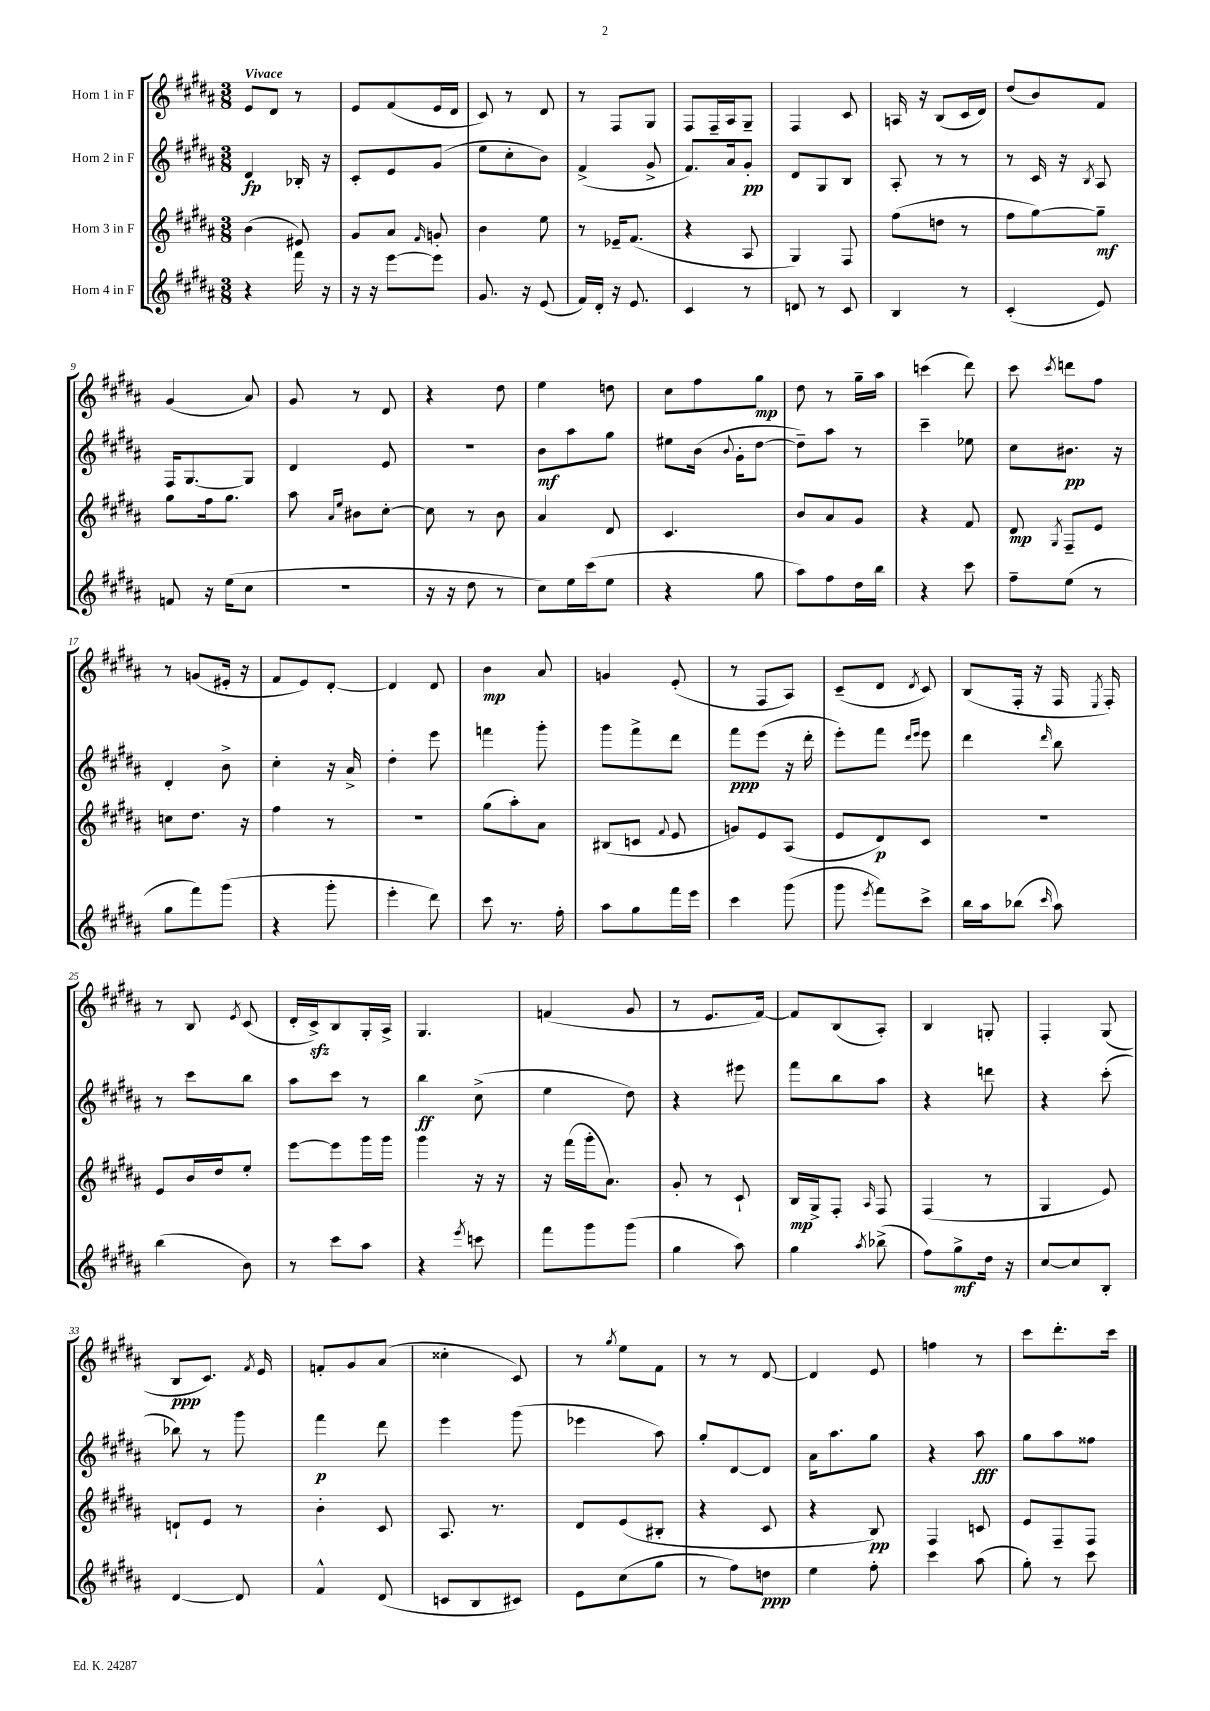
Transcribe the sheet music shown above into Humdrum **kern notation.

**kern	**kern	**kern	**kern
*staff4	*staff3	*staff2	*staff1
*clefG2	*clefG2	*clefG2	*clefG2
*k[f#c#g#d#a#]	*k[f#c#g#d#a#]	*k[f#c#g#d#a#]	*k[f#c#g#d#a#]
*M3/8	*M3/8	*M3/8	*M3/8
4r	(4b\	4d#/	8e/L
.	.	.	8d#/J
16fff#\	8e#/)	16B-'/	8r
16r	.	16r	.
=	=	=	=
16r	8g#/L	8c#'/L	8e/L
16r	.	.	.
[8eee\L	8a#/J	8e/	(8f#/
.	16qqf#/	.	.
8eee\]J	8g'/	(8g#/J	16e/L
.	.	.	16d#/JJ
=	=	=	=
8.g#/	4b\	8ee\L	8c#/)
.	.	8cc#'\	8r
16r	.	.	.
(8e/	8ee\	8b\J)	8d#/
=	=	=	=
16f#/LL)	8r	(4f#^/	8r
16d#'/JJ	.	.	.
16r	16e-~/LK	.	8F#/L
8.e/	(8.f#/J	.	.
.	.	8g#^/	8G#/J
=	=	=	=
4c#/	4r	8.f#/L)	8F#/L
.	.	.	16F#~/L
.	.	16a#/k	16A#/J
8r	8A#/	8g#'/J	8G#~/J
=	=	=	=
8d/	4G#/)	8d#/L	4F#/
8r	.	8G#/	.
8c#/	8F#/	8B/J	8c#/
=	=	=	=
4B/	(8ff#\L	8A#'/	16A/
.	.	.	16r
.	8dd\J	8r	(8B/L
8r	8r	8r	16c#/L
.	.	.	16d#/JJ)
=	=	=	=
(4c#'/	8ff#\L	8r	(8dd#/L
.	[8gg#\)	16c#/	8b/)
.	.	16r	.
.	.	8qB/	.
8e/)	8gg#~\]J	8A#/	8f#/J
=	=	=	=
8f/	8gg#\L	16F#/LK	(4g#/
.	.	[8.G#/	.
16r	16ff#\k	.	.
(16ee\LK	8.gg#\J	.	.
8cc#\J	.	8G#/]J	8a#/)
=	=	=	=
4.r	8aa#\	4d#/	8g#/
.	16qqa#/LL	.	.
.	16qqee/JJ	.	.
.	8b#\L	.	8r
.	[8cc#'\J	8e/	8d#/
=	=	=	=
16r	8cc#\]	4.r	4r
16r	.	.	.
8dd#\	8r	.	.
8r	8b\	.	8dd#\
=	=	=	=
8cc#\L)	4a#/	8b\L	4ee\
16ee\L	.	8aa#\	.
(16ccc#\J	.	.	.
8ee\J	8d#/	8gg#\J	8dd\
=	=	=	=
4r	4.c#/	8ee#\L	8cc#\L
.	.	(16b\Jk	8ff#\
.	.	8qqb/	.
.	.	16g#'\LK	.
8gg#\	.	[8dd#\J	8gg#\J
=	=	=	=
8aa#\L)	8b/L	8dd#~\]L)	8dd#\
8ff#\	8a#/	8aa#\J	8r
16dd#\L	8g#/J	8r	16gg#~\LL
16bb\JJ	.	.	16aa#\JJ
=	=	=	=
4r	4r	4ccc#~\	(4ccc\
8ccc#\	8f#/	8ee-\	8ddd#\)
=	=	=	=
8ff#~\L	8d#/	8cc#\L	8ccc#\
.	8qG#/	.	8qccc#/
(8ee\J	8F#~/L	8.b#\J	8ddd\L
8r	8e/J	.	8ff#\J
.	.	16r	.
=	=	=	=
8gg#\L	8cc\L	4d#'/	8r
8fff#\)	8.dd#\J	.	(8g/L
(8ggg#\J	.	8b^\	16e#'/Jk
.	16r	.	16r
=	=	=	=
4r	4ff#\	4cc#'\	8f#/L
.	.	.	8e/)
8ggg#'\	8r	16r	[8d#'/J
.	.	16a#^/	.
=	=	=	=
4eee'\	4.r	4dd#'\	4d#/]
8ddd#\)	.	8eee\	8d#/
=	=	=	=
8ccc#\	(8gg#\L	4fff\	4b\
8.r	8aa#'\)	.	.
.	8a#\J	8ggg#'\	8a#/
16ff#'\	.	.	.
=	=	=	=
8aa#\L	(8B#/L	8ggg#\L	4g/
8gg#\	8c/J	8fff#^\	.
.	8qqf#/	.	.
16fff#\L	8e/	8ddd#\J	(8e'/
16eee\JJ	.	.	.
=	=	=	=
4ccc#\	8g/L)	8fff#\L	8r
.	8e/	(8eee\J	8F#/L
(8ggg#\	(8A#/J	16r	8A#/J)
.	.	16ddd#'\	.
=	=	=	=
8ggg#\	8e/L	8eee'\L)	(8c#~/L
8qeee/	.	.	.
8fff#\L)	8d#/)	8fff#\J	8d#/J
.	.	16qqddd#/LL	.
.	.	16qqeee/JJ	8qd#/
8ccc#^\J	8c#/J	8eee\	8c#/)
=	=	=	=
16bb\LL	4.r	4ddd#\	(8B/L
16aa#\J	.	.	.
(8bb-\J	.	.	16F#'/Jk
.	.	.	16r
16qqccc#/	.	16qqddd#/	.
8aa#\)	.	8bb\	16F#/
.	.	.	8qE/
.	.	.	16F#'/)
=	=	=	=
(4bb\	8e/L	8r	8r
.	16b/L	8ccc#\L	8B/
.	16dd#/J	.	.
.	.	.	8qe/
8b\)	8ee'/J	8bb\J	(8c#/
=	=	=	=
8r	[8eee\L	8aa#\L	16d#'/LL
.	.	.	16c#^/J)
8ccc#\L	8eee\]	8ccc#\J	8B/
8aa#\J	16ggg#\L	8r	16G#'/L
.	16ggg#\JJ	.	16A#^/JJ
=	=	=	=
4r	4ggg#\	4bb\	4.G#/
8qeee/	.	.	.
8ccc\	16r	(8cc#^\	.
.	16r	.	.
=	=	=	=
8fff#\L	16r	4ee\	(4f/
.	(16fff#\LL	.	.
8ggg#\	16ggg#'\J	.	.
.	8.a#\J)	.	.
(8ggg#\J	.	8dd#\)	8g#/
=	=	=	=
4gg#\	8g#'/	4r	8r
.	8r	.	8.e/L
8aa#\)	8c#`/	8eee#\	.
.	.	.	[16f#/Jk)
=	=	=	=
4gg#\	16B/LL	8fff#\L	8f#/]L
.	16G#^/J	.	.
.	8F#'/J	8bb\	(8B/
8qaa#/	16qqA#/	.	.
(8bb-^\	8F#/	8aa#\J	8A#'/J)
=	=	=	=
8ff#\L)	(4F#/	4r	4B/
8gg#^\	.	.	.
16dd#\Jk	8r	8ddd\	8G'/
16r	.	.	.
=	=	=	=
[8cc#/L	4G#/	4r	4F#'/
8cc#/]	.	.	.
8B'/J	8e/)	(8ccc#'\	(8G#/
=	=	=	=
[4d#/	8d`/L	8bb-\)	8B/L
.	8e/J	8r	8.c#/J)
8d#/]	8r	8ggg#\	.
.	.	.	8qf#/
.	.	.	16e/
=	=	=	=
4f#^^/	4b'\	4fff#\	8f'/L
.	.	.	8g#/
(8d#/	8c#/	8ddd#\	(8a#/J
=	=	=	=
8c/L	8.A#/	4eee\	4cc##'\
8B/	.	.	.
.	8.r	.	.
8c#/J)	.	(8ggg#\	8c#/)
=	=	=	=
8e\L	8d#/L	4eee-\	8r
.	.	.	8qgg#/
(8cc#\	(8e/	.	8ee\L
8gg#\J	8B#'/J	8aa#\)	8f#\J
=	=	=	=
8r	4r	8gg#'/L	8r
8ff#\L)	.	[8d#/	8r
8dd\J	8c#/	8d#/]J	[8d#/
=	=	=	=
4ee\	4r	16a#\LK	4d#/]
.	.	8.aa#\	.
8ff#'\	8B/)	8gg#\J	8e/
=	=	=	=
4ccc#\	4F#/	4r	4ff\
(8aa#\	8c/	8aa#\	8r
=	=	=	=
8gg#'\)	8e/L	8gg#\L	8ccc#\L
8r	8F#~/	8aa#\	8.ddd#'\
8ccc#\	8F#/J	8ff##\J	.
.	.	.	16ccc#\Jk
==	==	==	==
*-	*-	*-	*-
